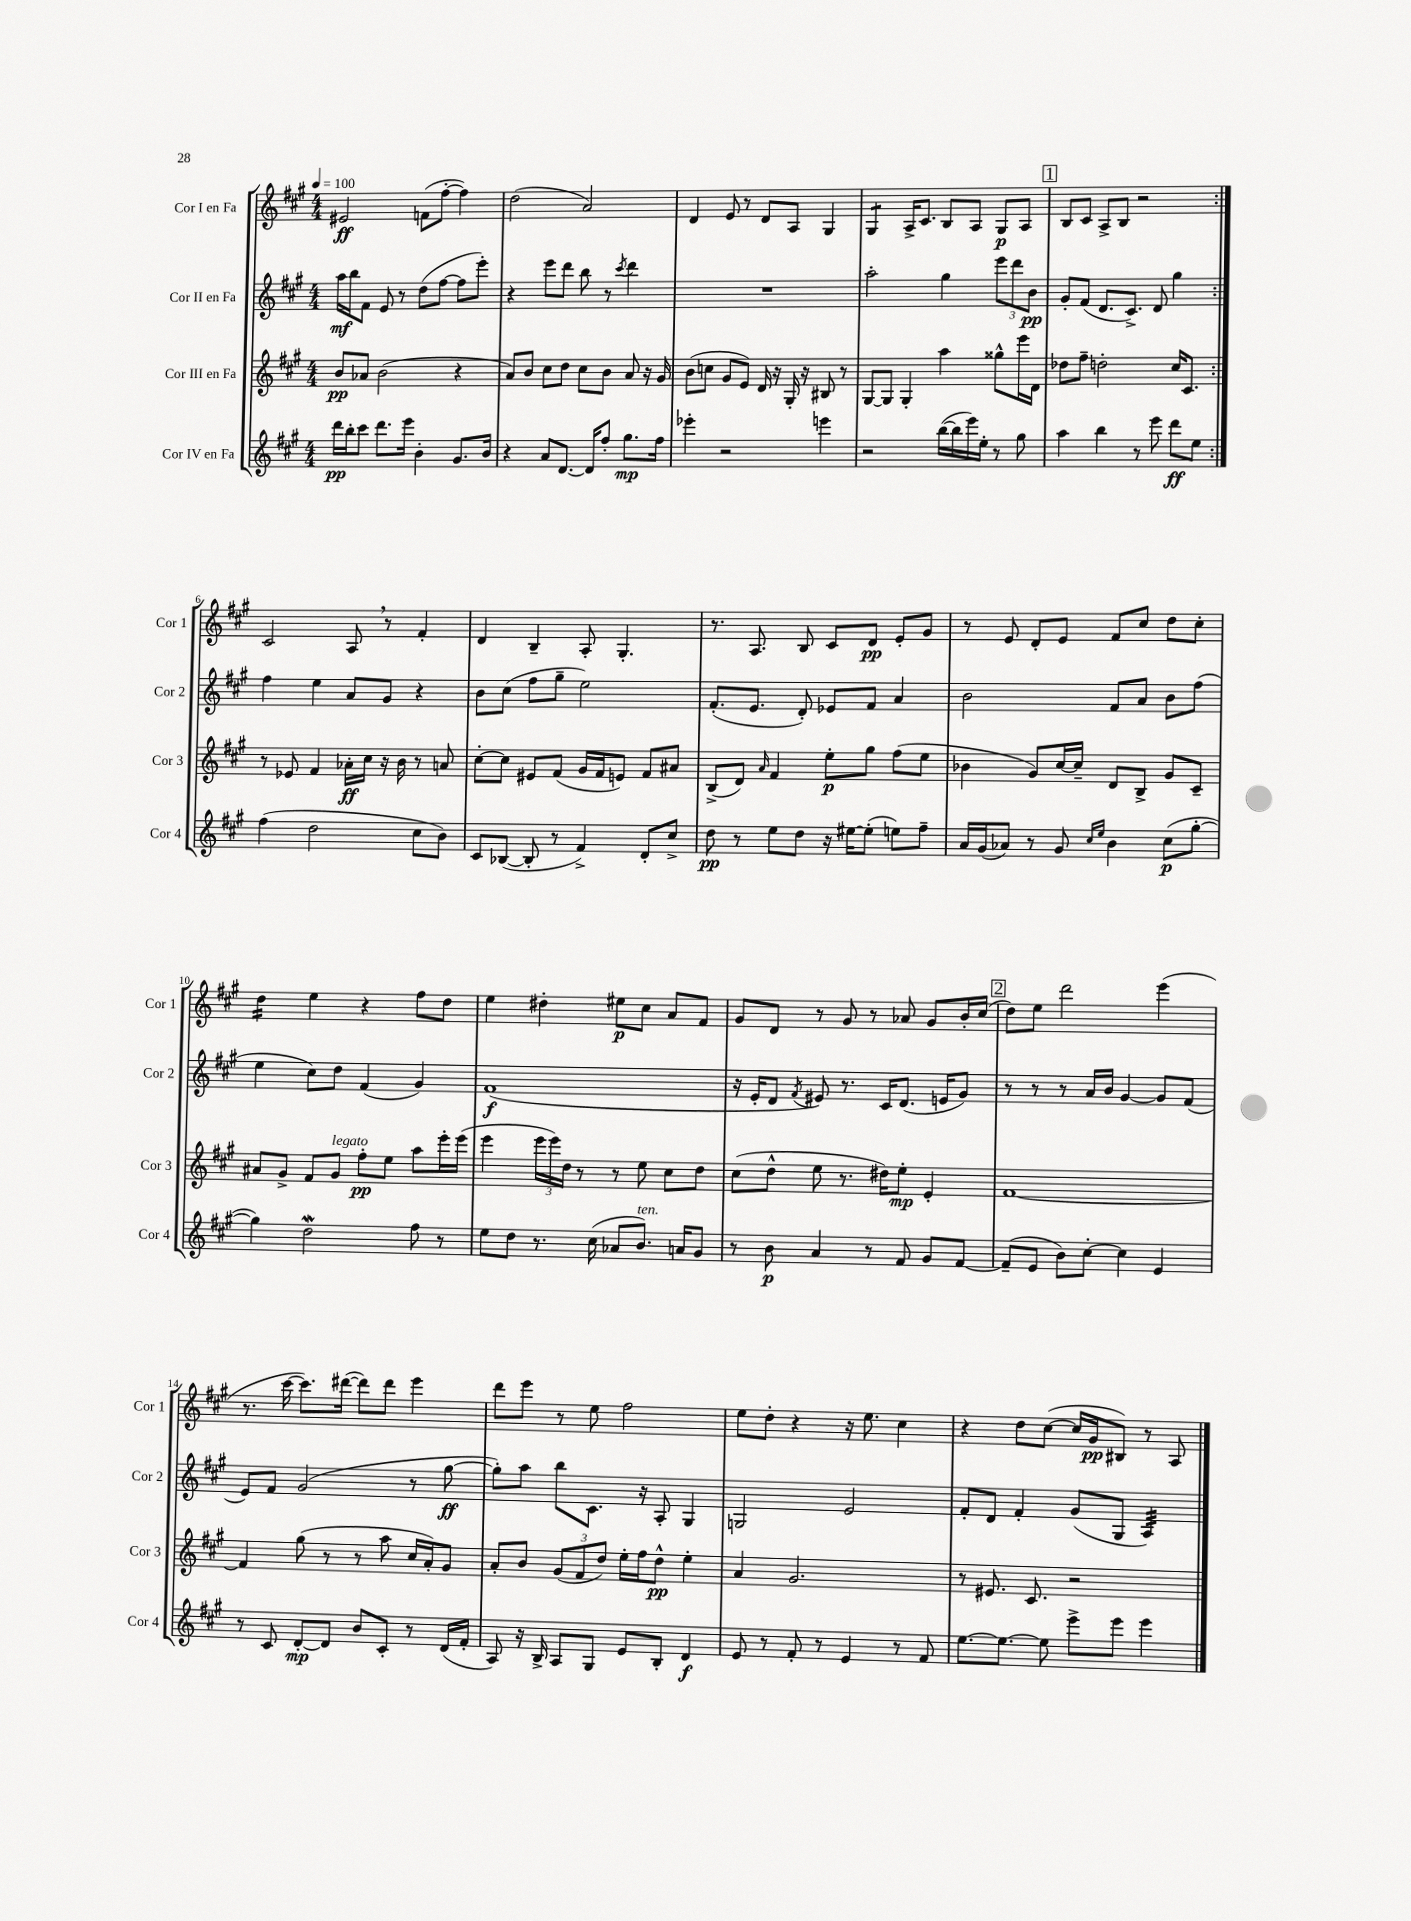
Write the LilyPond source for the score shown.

<<
\new StaffGroup <<
\new Staff = "s0" \with { instrumentName = "Cor I en Fa" shortInstrumentName = "Cor 1" } {
    \clef treble \key a \major \numericTimeSignature \time 4/4 \tempo 4 = 100
    \autoBeamOff \repeat volta 2 { eis'2\ff f'8[( fis''8]~-. fis''4) |
    d''2( a'2) |
    d'4 e'8 r8 d'8[ a8] gis4 |
    gis4:8 a16[-> cis'8.] b8[ a8] gis8[\p a8] |
    \mark \markup { \box "1" } b8[ cis'8] a8[-> b8] r2 | }
    cis'2 a8 \breathe r8 fis'4-. |
    d'4 b4-- a8-. gis4.-. |
    r8. a8. b8 cis'8[ d'8]\pp e'8[-. gis'8] |
    r8 e'8 d'8[-. e'8] fis'8[ cis''8] d''8[ cis''8]-. |
    d''4:16 e''4 r4 fis''8[ d''8] |
    e''4 dis''4-. eis''8[\p cis''8] a'8[ fis'8] |
    gis'8[ d'8] r8 gis'8 r8 aes'8 gis'8[ b'16-. cis''16]( |
    \mark \markup { \box "2" } d''8[) e''8] d'''2 e'''4( |
    r8. cis'''16~ cis'''8.[) dis'''16]~( dis'''8[) dis'''8] e'''4 |
    d'''8[ e'''8] r8 e''8 fis''2 |
    e''8[ d''8]-. r4 r16 e''8. cis''4 |
    r4 d''8[ cis''8]~( cis''16[ gis'16\pp bis8]) r8 a8 \bar "|." |
}
\new Staff = "s1" \with { instrumentName = "Cor II en Fa" shortInstrumentName = "Cor 2" } {
    \clef treble \key a \major \numericTimeSignature \time 4/4
    \autoBeamOff \repeat volta 2 { a''16[\mf b''16 fis'8] e'8 r8 d''8[( fis''8]~ fis''8[ e'''8]-.) |
    r4 e'''8[ d'''8] b''8 r8 \acciaccatura { cis'''8 } d'''4 |
    R1 |
    a''2-. gis''4 \tuplet 3/2 { e'''8[ d'''8 b'8]\pp } |
    \mark \markup { \box "1" } gis'8[-. fis'8]( d'8.[ cis'8.]->) d'8 gis''4 | }
    fis''4 e''4 a'8[ gis'8] r4 |
    b'8[ cis''8]( fis''8[ gis''8]-- e''2) |
    fis'8.[-.( e'8.] d'8-.) ees'8[ fis'8] a'4 |
    b'2 fis'8[ a'8] b'8[ fis''8]( |
    e''4 cis''8[) d''8] fis'4( gis'4) |
    fis'1\f( |
    r16 e'16[-. d'8] \acciaccatura { fis'8 } eis'8) r8. cis'16[ d'8.]( e'16[ gis'8]) |
    \mark \markup { \box "2" } r8 r8 r8 a'16[ b'16] gis'4~ gis'8[ fis'8]( |
    e'8[) fis'8] gis'2( r8 gis''8~\ff |
    gis''8[-.) a''8] b''8[ cis'8.] r16 a8-. gis4 |
    g2 e'2 |
    fis'8[-. d'8] fis'4-. gis'8[( gis8] a4:32) \bar "|." |
}
\new Staff = "s2" \with { instrumentName = "Cor III en Fa" shortInstrumentName = "Cor 3" } {
    \clef treble \key a \major \numericTimeSignature \time 4/4
    \autoBeamOff \repeat volta 2 { b'8[\pp aes'8] b'2( r4 |
    a'8[) b'8] cis''8[ d''8] cis''8[ b'8] a'8 r16 gis'16 |
    b'8[( c''8] gis'8[ e'8]) d'16 r16 gis16-. r16 bis8 r8 |
    gis8[~ gis8] gis4-. a''4 gisis''8[-^ e'''16 d'16] |
    \mark \markup { \box "1" } des''8[ fis''8]-- d''2-. cis''16[ cis'8.] | }
    r8 ees'8 fis'4 aes'16[-.\ff cis''16] r16 b'16 r8 a'8 |
    cis''8[~-. cis''8] eis'8[ fis'8]( gis'16[ fis'16 e'8]) fis'8[ ais'8] |
    b8[->( d'8]) \grace { a'16 } fis'4 e''8[-.\p gis''8] fis''8[( e''8] |
    bes'4 gis'8[) cis''16~ cis''16]-- d'8[ b8]-> gis'8[ cis'8]-- |
    ais'8[ gis'8]-> fis'8[ gis'8]^\markup { \italic "legato" } fis''8[-.\pp e''8] a''8[ e'''16-. e'''16]( |
    e'''4 \tuplet 3/2 { e'''16[ e'''16) d''16] } r8 r8 e''8 cis''8[ d''8] |
    cis''8[( d''8]-^ e''8 r8. dis''16[) e''8]-.\mp e'4-. |
    \mark \markup { \box "2" } fis'1~ |
    fis'4 gis''8( r8 r8 a''8 cis''16[ a'16-.) gis'8] |
    a'8[-. b'8] \tuplet 3/2 { gis'8[( fis'8 d''8]) } e''16[-. fis''16 d''8]-^\pp e''4-. |
    a'4 gis'2. |
    r8 eis'8. cis'8. r2 \bar "|." |
}
\new Staff = "s3" \with { instrumentName = "Cor IV en Fa" shortInstrumentName = "Cor 4" } {
    \clef treble \key a \major \numericTimeSignature \time 4/4
    \autoBeamOff \repeat volta 2 { d'''16[\pp b''16-. cis'''8] d'''8.[ e'''16] b'4-. gis'8.[ b'16] |
    r4 a'8[ d'8.]~ d'16[ fis''8]-. gis''8.[\mp fis''16] |
    ees'''4-. r2 e'''4 |
    r2 b''16[~( b''16 e'''16) e''16]-. r8 gis''8 |
    \mark \markup { \box "1" } a''4 b''4 r8 e'''8 d'''8[\ff e''8] | }
    fis''4( d''2 cis''8[ b'8]) |
    cis'8[ bes8]~( bes8-. r8 fis'4->) d'8[-. cis''8]-> |
    d''8\pp r8 e''8[ d''8] r16 eis''16[~ eis''8]-.( e''8[) fis''8]-- |
    a'16[ gis'16( aes'8]) r8 gis'8 \grace { cis''16[ e''16] } b'4 cis''8[\p( gis''8]~-. |
    gis''4) d''2\mordent fis''8 r8 |
    e''8[ d''8] r8. cis''16( aes'8[ b'8.]^\markup { \italic "ten." }) a'16[ gis'8] |
    r8 b'8\p a'4 r8 fis'8 gis'8[ fis'8]~ |
    \mark \markup { \box "2" } fis'8[--( e'8] b'8[) cis''8]~-. cis''4 e'4 |
    r8 cis'8 d'8[~-.\mp d'8] b'8[ cis'8]-. r8 d'16[( fis'16]-. |
    a8) r16 b16-> a8[ gis8] e'8[ b8]-. d'4\f |
    e'8 r8 fis'8-. r8 e'4 r8 fis'8 |
    e''8.[~ e''8.]~ e''8 e'''8[-> e'''8] e'''4 \bar "|." |
}
>>
>>
